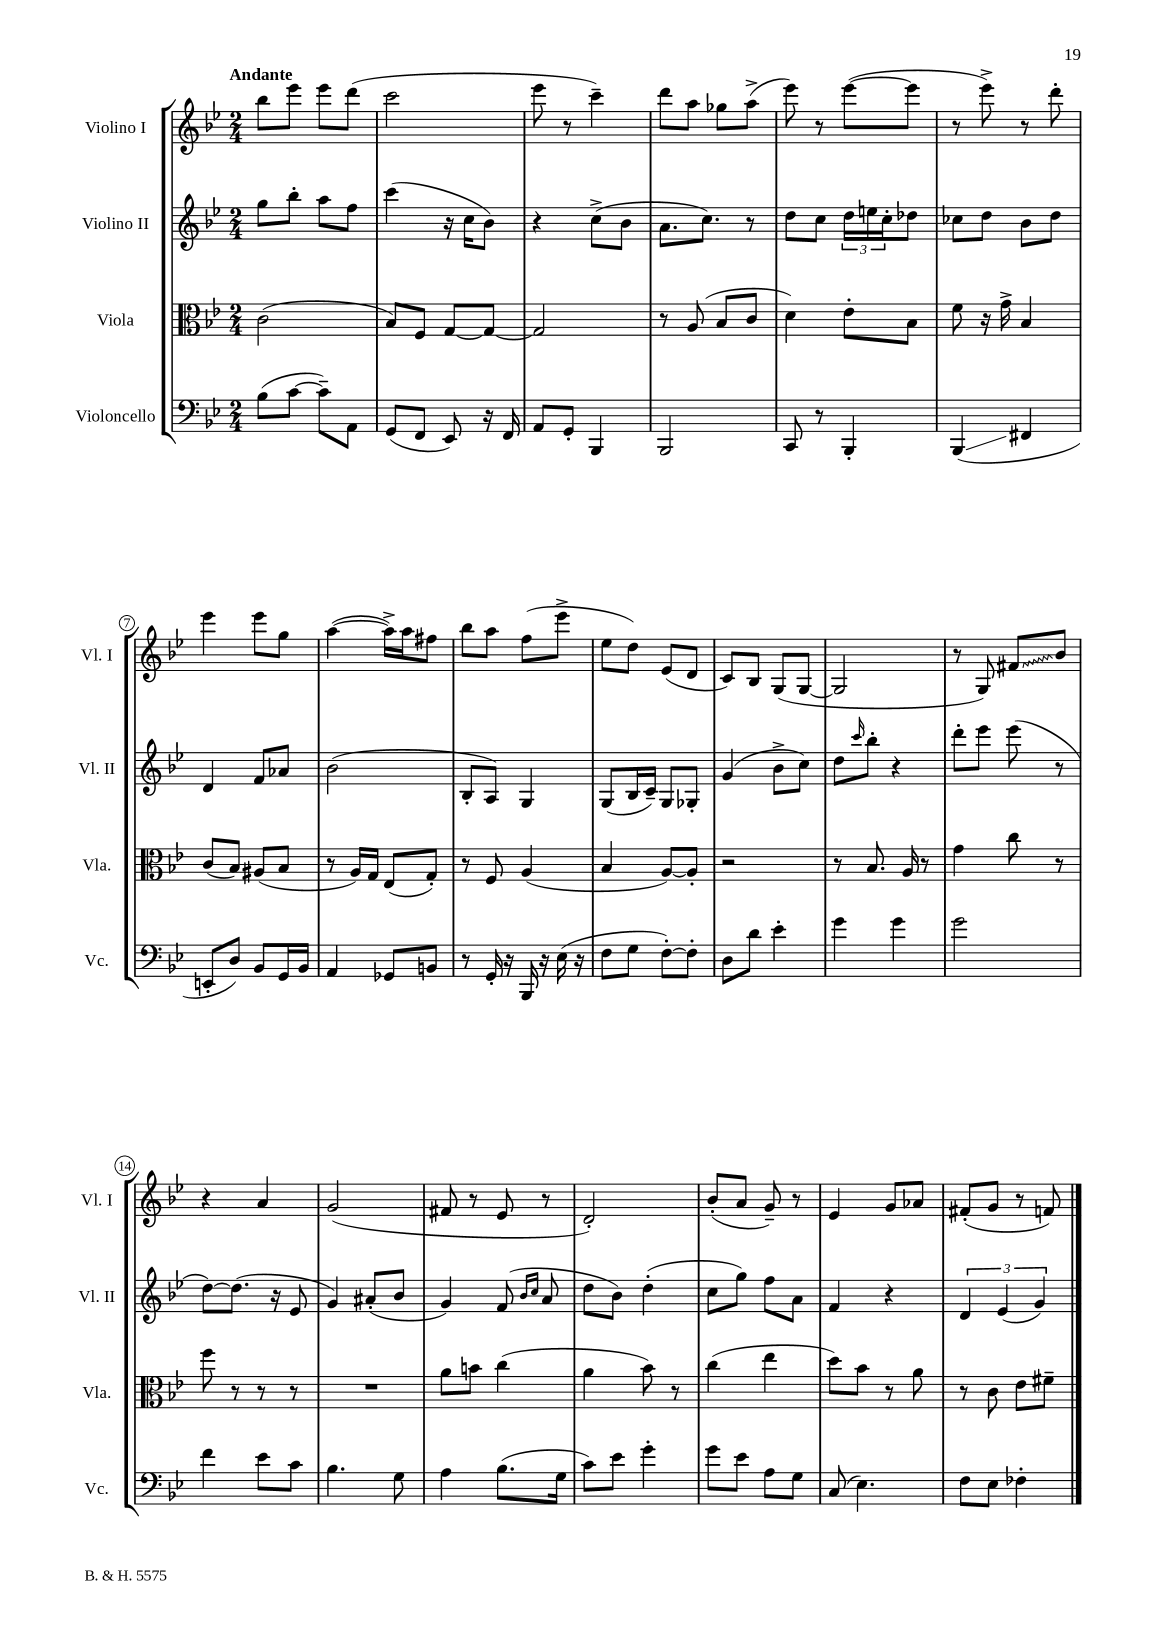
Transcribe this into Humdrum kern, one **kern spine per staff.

**kern	**kern	**kern	**kern
*staff4	*staff3	*staff2	*staff1
*clefF4	*clefC3	*clefG2	*clefG2
*k[b-e-]	*k[b-e-]	*k[b-e-]	*k[b-e-]
*M2/4	*M2/4	*M2/4	*M2/4
(8B-	(2c	8gg	8bb-
[8c	.	8bb-'	8eee-
8c~])	.	8aa	8eee-
8AA	.	8ff	(8ddd
=	=	=	=
(8GG	8B-)	(4ccc	2ccc
8FF	8F	.	.
8EE-)	[8G	16r	.
.	.	16cc	.
16r	8G_	8b-)	.
16FF	.	.	.
=	=	=	=
8AA	2G]	4r	8eee-
8GG'	.	.	8r
4BBB-	.	(8cc^	4ccc~)
.	.	8b-	.
=	=	=	=
2BBB-	8r	8.a	8ddd
.	(8A	.	8aa
.	.	8.cc)	.
.	8B-	.	8gg-
.	8c	8r	(8aa^
=	=	=	=
8CC	4d)	8dd	8eee-)
8r	.	8cc	8r
4BBB-'	8e-'	24dd	([8eee-
.	.	24ee	.
.	.	24cc'	.
.	8B-	8dd-	8eee-]
=	=	=	=
(4BBB-	8f	8cc-	8r
.	16r	8dd	8eee-^)
.	16g^	.	.
4FF#	4B-	8b-	8r
.	.	8dd	8ddd'
=	=	=	=
8EE'	(8c	4d	4eee-
8D)	8B-)	.	.
8BB-	(8A#	8f	8eee-
16GG	8B-	8a-	8gg
16BB-	.	.	.
=	=	=	=
4AA	8r	(2b-	([4aa
.	16A)	.	.
.	16G	.	.
8GG-	(8E-	.	16aa^])
.	.	.	16aa
8BB	8G')	.	8ff#
=	=	=	=
8r	8r	8B-'	8bb-
16GG'	8F	8A)	8aa
16r	.	.	.
16BBB-	(4A	4G	(8ff
16r	.	.	.
(16E-	.	.	8eee-^
16r	.	.	.
=	=	=	=
8F	4B-	(8G	8ee-
8G	.	16B-	8dd)
.	.	16c~)	.
[8F')	[8A)	8G	(8e-
8F']	8A']	8G-'	8d
=	=	=	=
8D	2r	(4g	8c)
8d	.	.	8B-
4e-'	.	8b-^	(8G
.	.	8cc)	[8G
=	=	=	=
4g	8r	8dd	2G]
.	.	16qqccc	.
.	8.B-	8bb-'	.
4g	.	4r	.
.	16A	.	.
.	8r	.	.
=	=	=	=
2g	4g	8ddd'	8r
.	.	8eee-	8G)
.	8cc	(8eee-	8f#
.	8r	8r	8b-
=	=	=	=
4f	8ff	[8dd)	4r
.	8r	(8.dd]	.
8e-	8r	.	4a
.	.	16r	.
8c	8r	8e-	.
=	=	=	=
4.B-	2r	4g)	(2g
.	.	(8a#'	.
8G	.	8b-	.
=	=	=	=
4A	8a	4g)	8f#
.	8b	.	8r
(8.B-	(4cc	(8f	8e-
.	.	16qqb-	.
.	.	16qqcc	.
.	.	8a	8r
16G	.	.	.
=	=	=	=
8c)	4a	8dd	2d')
8e-	.	8b-)	.
4g'	8b-)	(4dd'	.
.	8r	.	.
=	=	=	=
8g	(4cc	8cc	(8b-'
8e-	.	8gg)	8a
8A	4ee-	8ff	8g~)
8G	.	8a	8r
=	=	=	=
(8C	8dd)	4f	4e-
4.E-)	8b-	.	.
.	8r	4r	8g
.	8a	.	8a-
=	=	=	=
8F	8r	6d	(8f#'
8E-	8c	.	8g
.	.	(6e-	.
4F-'	8e-	.	8r
.	.	6g)	.
.	8f#~	.	8f)
==	==	==	==
*-	*-	*-	*-
